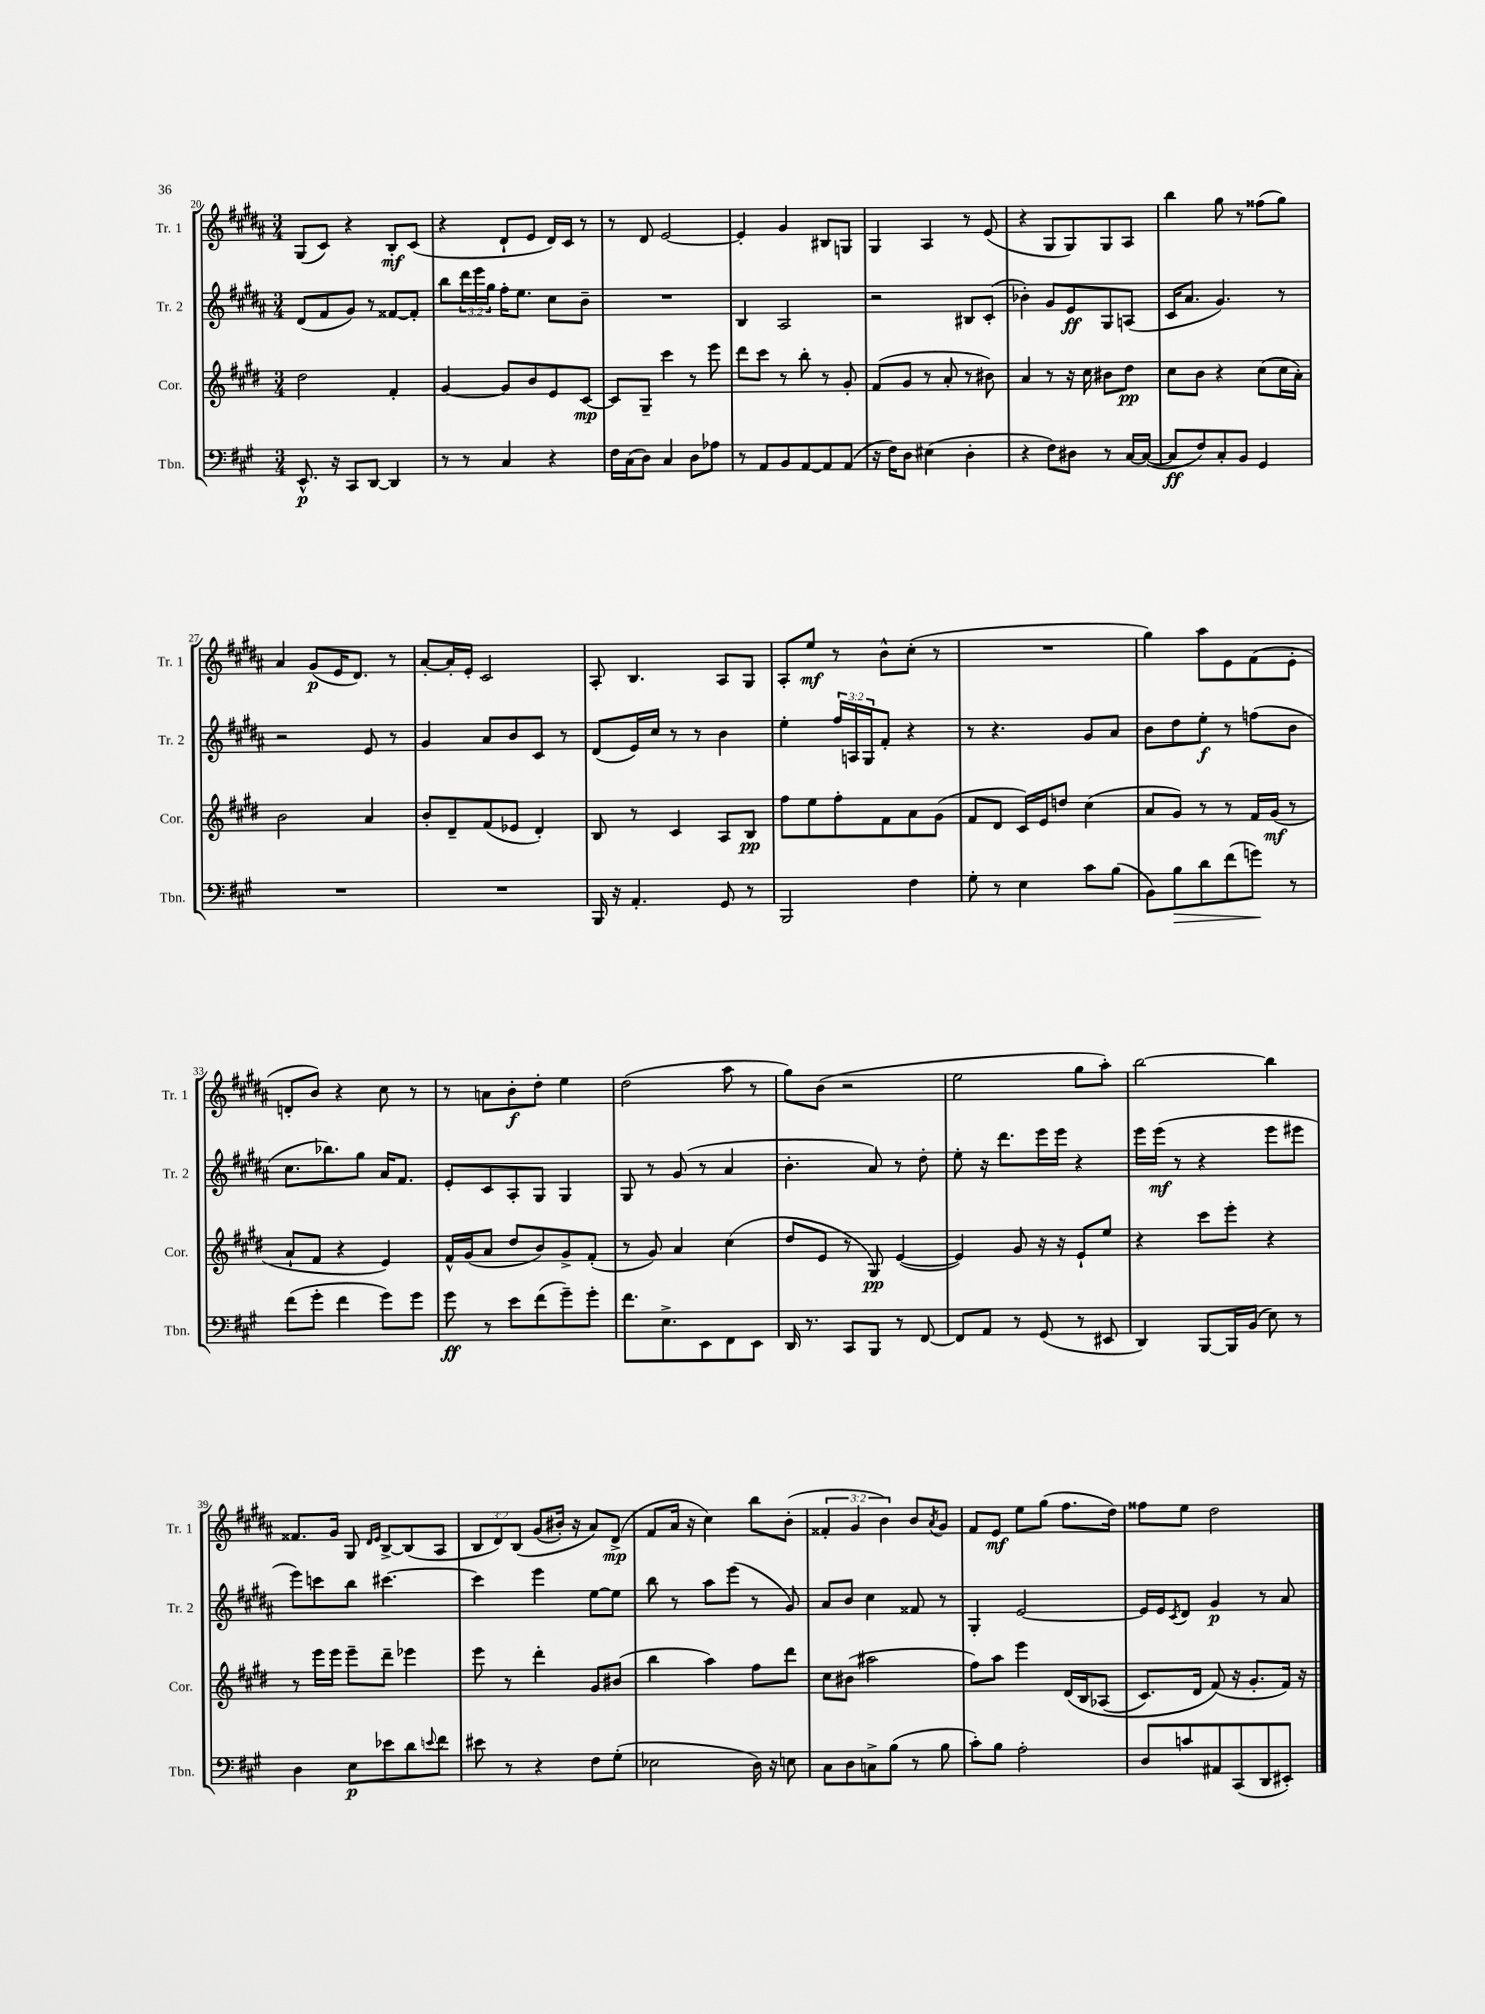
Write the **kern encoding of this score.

**kern	**dynam	**kern	**dynam	**kern	**dynam	**kern	**dynam
*part4	*part4	*part3	*part3	*part2	*part2	*part1	*part1
*staff4	*staff4	*staff3	*staff3	*staff2	*staff2	*staff1	*staff1
*I"Tbn.	*	*I"Cor.	*	*I"Tr. 2	*	*I"Tr. 1	*
*I'Tbn.	*	*I'Cor.	*	*I'Tr. 2	*	*I'Tr. 1	*
*clefF4	*	*clefG2	*	*clefG2	*	*clefG2	*
*k[f#c#g#]	*	*k[f#c#g#d#]	*	*k[f#c#g#d#a#]	*	*k[f#c#g#d#a#]	*
*M3/4	*	*M3/4	*	*M3/4	*	*M3/4	*
=20	=20	=20	=20	=20	=20	=20	=20
8.EE^^/	p	2dd#\	.	(8d#/L	.	(8G#/L	.
.	.	.	.	8f#/	.	8c#/J)	.
16r	.	.	.	.	.	.	.
8CC#/L	.	.	.	8g#/J)	.	4r	.
[8DD/J	.	.	.	8r	.	.	.
4DD/]	.	4f#'/	.	[8f##X/L	.	8B'/L	mf
.	.	.	.	8f##'/J]	.	(8c#/J	.
=21	=21	=21	=21	=21	=21	=21	=21
8r	.	[4g#/	.	8bb\L	.	4r	.
8r	.	.	.	24ddd#\L	.	.	.
.	.	.	.	24eee\	.	.	.
.	.	.	.	24gg#\JJ	.	.	.
4C#/	.	8g#/L]	.	16ff#'\KL	.	8d#`/L	.
.	.	.	.	8.ee\J	.	.	.
.	.	8b/	.	.	.	8e/J	.
4r	.	8e/	.	8cc#\L	.	16d#/LL)	.
.	.	.	.	.	.	16c#/JJ	.
.	.	[8c#/J	mp	8b~\J	.	8r	.
=22	=22	=22	=22	=22	=22	=22	=22
16F#\LL	.	8c#/L]	.	2.r	.	8r	.
(16C#\J	.	.	.	.	.	.	.
8D\J)	.	8G#~/J	.	.	.	8d#/	.
4C#/	.	4ccc#\	.	.	.	[2e/	.
8D\L	.	8r	.	.	.	.	.
8A-X\J	.	8eee\	.	.	.	.	.
=23	=23	=23	=23	=23	=23	=23	=23
8r	.	8ddd#\L	.	4B/	.	4e'/]	.
8AA/L	.	8ccc#\J	.	.	.	.	.
8BB/	.	8r	.	2A#/	.	4g#/	.
[8AA/	.	8bb'\	.	.	.	.	.
8AA/]	.	8r	.	.	.	8B#X/L	.
(8AA/J	.	8g#'/	.	.	.	8Gn/J	.
=24	=24	=24	=24	=24	=24	=24	=24
16r	.	(8f#/L	.	2r	.	4G#/	.
16F#\KL)	.	.	.	.	.	.	.
8D\J	.	8g#/J	.	.	.	.	.
(4E#X\	.	8r	.	.	.	4A#/	.
.	.	8a'/	.	.	.	.	.
4D'\	.	8r	.	8B#X/L	.	8r	.
.	.	8b#X\)	.	(8c#'/J	.	(8e/	.
=25	=25	=25	=25	=25	=25	=25	=25
4r	.	4a/	.	4b-X'\)	.	4r	.
8F#\L)	.	8r	.	8g#/L	.	8G#/L	.
8D#X\J	.	16r	.	8e/	ff	8G#/)	.
.	.	16cc#\	.	.	.	.	.
8r	.	8b#X\L	.	8G#/	.	8G#/	.
[16C#/LL	.	8dd#\J	pp	(8An/J	.	8A#/J	.
(16C#/JJ_	.	.	.	.	.	.	.
=26	=26	=26	=26	=26	=26	=26	=26
8C#/L]	ff	8cc#\L	.	16c#/KL	.	4bb\	.
.	.	.	.	8.a#/J	.	.	.
8F#/)	.	8b\J	.	.	.	.	.
8C#'/	.	4r	.	4.g#/)	.	8gg#\	.
8BB/J	.	.	.	.	.	8r	.
4GG#/	.	(8cc#\L	.	.	.	(8ff##X\L	.
.	.	16cc#\L	.	8r	.	8gg#\J)	.
.	.	16a'\JJ)	.	.	.	.	.
!!LO:LB:g=z
=27	=27	=27	=27	=27	=27	=27	=27
2.r	.	2b\	.	2r	.	4a#/	.
.	.	.	.	.	.	(8g#/L	p
.	.	.	.	.	.	16e/K	.
.	.	.	.	.	.	8.d#/J)	.
.	.	4a/	.	8e/	.	.	.
.	.	.	.	8r	.	8r	.
=28	=28	=28	=28	=28	=28	=28	=28
2.r	.	8b'/L	.	4g#/	.	[8a#'/L	.
.	.	8d#~/	.	.	.	16a#'/L]	.
.	.	.	.	.	.	16e'/JJ	.
.	.	(8f#/	.	8a#/L	.	2c#/	.
.	.	8e-X/J	.	8b/	.	.	.
.	.	4d#'/)	.	8c#/J	.	.	.
.	.	.	.	8r	.	.	.
=29	=29	=29	=29	=29	=29	=29	=29
16BBB/	.	8B/	.	(8d#/L	.	8A#'/	.
16r	.	.	.	.	.	.	.
4.AA'/	.	8r	.	16e/L)	.	4.B/	.
.	.	.	.	16cc#/JJ	.	.	.
.	.	4c#/	.	8r	.	.	.
.	.	.	.	8r	.	.	.
8GG#/	.	8A/L	.	4b\	.	8A#/L	.
8r	.	8B/J	pp	.	.	8G#/J	.
=30	=30	=30	=30	=30	=30	=30	=30
2BBB/	.	8ff#\L	.	4ee'\	.	8A#'/L	.
.	.	8ee\	.	.	.	8ee/J	mf
.	.	8ff#'\	.	24ff#/LL	.	8r	.
.	.	.	.	24An/	.	.	.
.	.	.	.	24G#/J	.	.	.
.	.	8f#\	.	8f#'/J	.	8b^^\L	.
4F#\	.	8a\	.	4r	.	(8cc#'\J	.
.	.	(8g#\J	.	.	.	8r	.
=31	=31	=31	=31	=31	=31	=31	=31
8G#'\	.	8f#/L	.	8r	.	2.r	.
8r	.	8d#/J	.	4.r	.	.	.
4E\	.	16c#/LL)	.	.	.	.	.
.	.	16e/J	.	.	.	.	.
.	.	8ddn/J	.	.	.	.	.
8c#\L	.	(4cc#\	.	8g#/L	.	.	.
(8B\J	.	.	.	8a#/J	.	.	.
=32	=32	=32	=32	=32	=32	=32	=32
8BB\L)	.	8a/L	.	8b\L	.	4gg#\)	.
!	!LO:HP:b	!	!	!	!	!	!
8B\	>	8g#/J)	.	8dd#\	.	.	.
8d\	.	8r	.	8ee'\J	f	8aa#\L	.
(8f#\	.	8r	.	8r	.	8e\	.
8gn\J)	.	16f#/LL	.	(8ffn\L	.	(8f#\	.
.	.	(16g#/JJ	mf	.	.	.	.
8r	]	8r	.	8b\J	.	8e'\J	.
!!LO:LB:g=z
=33	=33	=33	=33	=33	=33	=33	=33
(8f#\L	.	8a`/L	.	8.cc#\L	.	8dn'/L	.
8g#'\J	.	8f#/J	.	.	.	8b/J)	.
.	.	.	.	8.bb-X\)	.	.	.
4f#\	.	4r	.	.	.	4r	.
.	.	.	.	8gg#\J	.	.	.
8g#\L)	.	4e/)	.	16a#/KL	.	8cc#\	.
.	.	.	.	8.f#/J	.	.	.
8g#\J	.	.	.	.	.	8r	.
=34	=34	=34	=34	=34	=34	=34	=34
8g#\	ff	16f#^^/LL	.	8e'/L	.	8r	.
.	.	(16g#/J	.	.	.	.	.
8r	.	8a/J	.	8c#/	.	8an\L	.
8e\L	.	8dd#/L	.	8A#'/	.	8b'\	f
(8f#\	.	8b/)	.	8G#/J	.	8dd#'\J	.
8g#~\)	.	8g#^/	.	4G#/	.	4ee\	.
8g#'\J	.	(8f#'/J	.	.	.	.	.
=35	=35	=35	=35	=35	=35	=35	=35
8.f#\L	.	8r	.	8G#/	.	(2dd#\	.
.	.	8g#/)	.	8r	.	.	.
8.E^\	.	.	.	.	.	.	.
.	.	4a/	.	(8g#/	.	.	.
8EE\	.	.	.	8r	.	.	.
8FF#\	.	(4cc#\	.	4a#/	.	8aa#\	.
8EE\J	.	.	.	.	.	8r	.
=36	=36	=36	=36	=36	=36	=36	=36
16DD/	.	8dd#/L	.	4.b'\	.	8gg#\L)	.
8.r	.	.	.	.	.	.	.
.	.	8e/J	.	.	.	(8b\J	.
8CC#/L	.	8r	.	.	.	2r	.
8BBB/J	.	8G#/)	pp	8a#/)	.	.	.
8r	.	([4e/	.	8r	.	.	.
[8FF#/	.	.	.	8dd#'\	.	.	.
=37	=37	=37	=37	=37	=37	=37	=37
8FF#/L]	.	4e/])	.	8ee'\	.	2ee\	.
8AA/J	.	.	.	16r	.	.	.
.	.	.	.	8.ddd#\L	.	.	.
8r	.	8g#/	.	.	.	.	.
(8GG#/	.	16r	.	16eee\L	.	.	.
.	.	16r	.	16eee\JJ	.	.	.
8r	.	8e`/L	.	4r	.	8gg#\L	.
8EE#X/	.	8ee/J	.	.	.	8aa#'\J)	.
=38	=38	=38	=38	=38	=38	=38	=38
4DD/)	.	4r	.	16eee\LL	.	[2bb\	.
.	.	.	.	(16eee\JJ	mf	.	.
.	.	.	.	8r	.	.	.
[8BBB/L	.	8ccc#\L	.	4r	.	.	.
16BBB/L]	.	8eee'\J	.	.	.	.	.
(16BB/JJ	.	.	.	.	.	.	.
8E\)	.	4r	.	8eee\L	.	4bb\]	.
8r	.	.	.	8eee#X\J	.	.	.
!!LO:LB:g=z
=39	=39	=39	=39	=39	=39	=39	=39
4D\	.	8r	.	8eee\L)	.	8.f##X/L	.
.	.	16eee\LL	.	8cccn\	.	.	.
.	.	16eee\JJ	.	.	.	16g#/Jk	.
8E\L	p	8eee~\L	.	8bb\J	.	8G#/	.
.	.	.	.	.	.	16qqd#/LL	.
.	.	.	.	.	.	16qqe/JJ	.
8e-X\	.	8ddd#~\J	.	[4.ccc#X\	.	[8B^/L	.
8d\	.	4eee-X\	.	.	.	(8B/]	.
8qqen/	.	.	.	.	.	.	.
8f#\J	.	.	.	.	.	8A#/J	.
=40	=40	=40	=40	=40	=40	=40	=40
8e#X\	.	8eee\	.	4ccc#\]	.	12B/L	.
.	.	.	.	.	.	12d#/)	.
8r	.	8r	.	.	.	.	.
.	.	.	.	.	.	(12B/J	.
4r	.	4ddd#'\	.	4eee\	.	(8g#/L	.
.	.	.	.	.	.	16b#X'/Jk)	.
.	.	.	.	.	.	16r	.
8F#\L	.	8g#/L	.	[8ee\L	.	8a#/L)	.
(8G#'\J	.	(8b#X/J	.	8ee\J]	.	(8d#^/J	mp
=41	=41	=41	=41	=41	=41	=41	=41
2E-X\	.	4bb\	.	8bb\	.	8f#/L	.
.	.	.	.	8r	.	16a#/Jk	.
.	.	.	.	.	.	16r	.
.	.	4aa\)	.	8aa#\L	.	4cc#\)	.
.	.	.	.	(8eee\J	.	.	.
16D\)	.	8ff#\L	.	8r	.	8bb\L	.
16r	.	.	.	.	.	.	.
8En\	.	8ddd#\J	.	8g#/)	.	(8b'\J	.
=42	=42	=42	=42	=42	=42	=42	=42
8C#\L	.	8cc#\L	.	8a#/L	.	6f##X'/	.
8D\	.	(8b#X\J	.	8b/J	.	.	.
.	.	.	.	.	.	6g#/	.
8Cn^\	.	2aa#X\	.	4cc#\	.	.	.
.	.	.	.	.	.	6b\)	.
(8B\J	.	.	.	.	.	.	.
8r	.	.	.	8f##X/	.	8b/L	.
.	.	.	.	.	.	8qa#/	.
8B\	.	.	.	8r	.	8g#/J	.
=43	=43	=43	=43	=43	=43	=43	=43
8c#'\L)	.	8ff#\L)	.	4G#'/	.	8f#/L	.
8B\J	.	8aa\J	.	.	.	8e/J	mf
2A'\	.	4eee\	.	[2e/	.	8ee\L	.
.	.	.	.	.	.	(8gg#\J	.
.	.	(16d#/LL	.	.	.	8.ff#\L	.
.	.	16B/J	.	.	.	.	.
.	.	(8A-X/J	.	.	.	.	.
.	.	.	.	.	.	16dd#\Jk)	.
=44	=44	=44	=44	=44	=44	=44	=44
8D/L	.	8.c#/L)	.	16e/LL]	.	8ff##X\L	.
.	.	.	.	16e/J	.	.	.
.	.	.	.	8qc#/	.	.	.
8cn/	.	.	.	8d#/J	.	8ee\J	.
.	.	16d#/Jk	.	.	.	.	.
8AA#X/	.	(8f#/)	.	4g#/	p	2dd#\	.
(8CC#/	.	16r	.	.	.	.	.
.	.	8.g#'/L	.	.	.	.	.
8DD/	.	.	.	8r	.	.	.
8EE#X'/J)	.	16f#/Jk)	.	8a#/	.	.	.
.	.	16r	.	.	.	.	.
==	==	==	==	==	==	==	==
*-	*-	*-	*-	*-	*-	*-	*-
